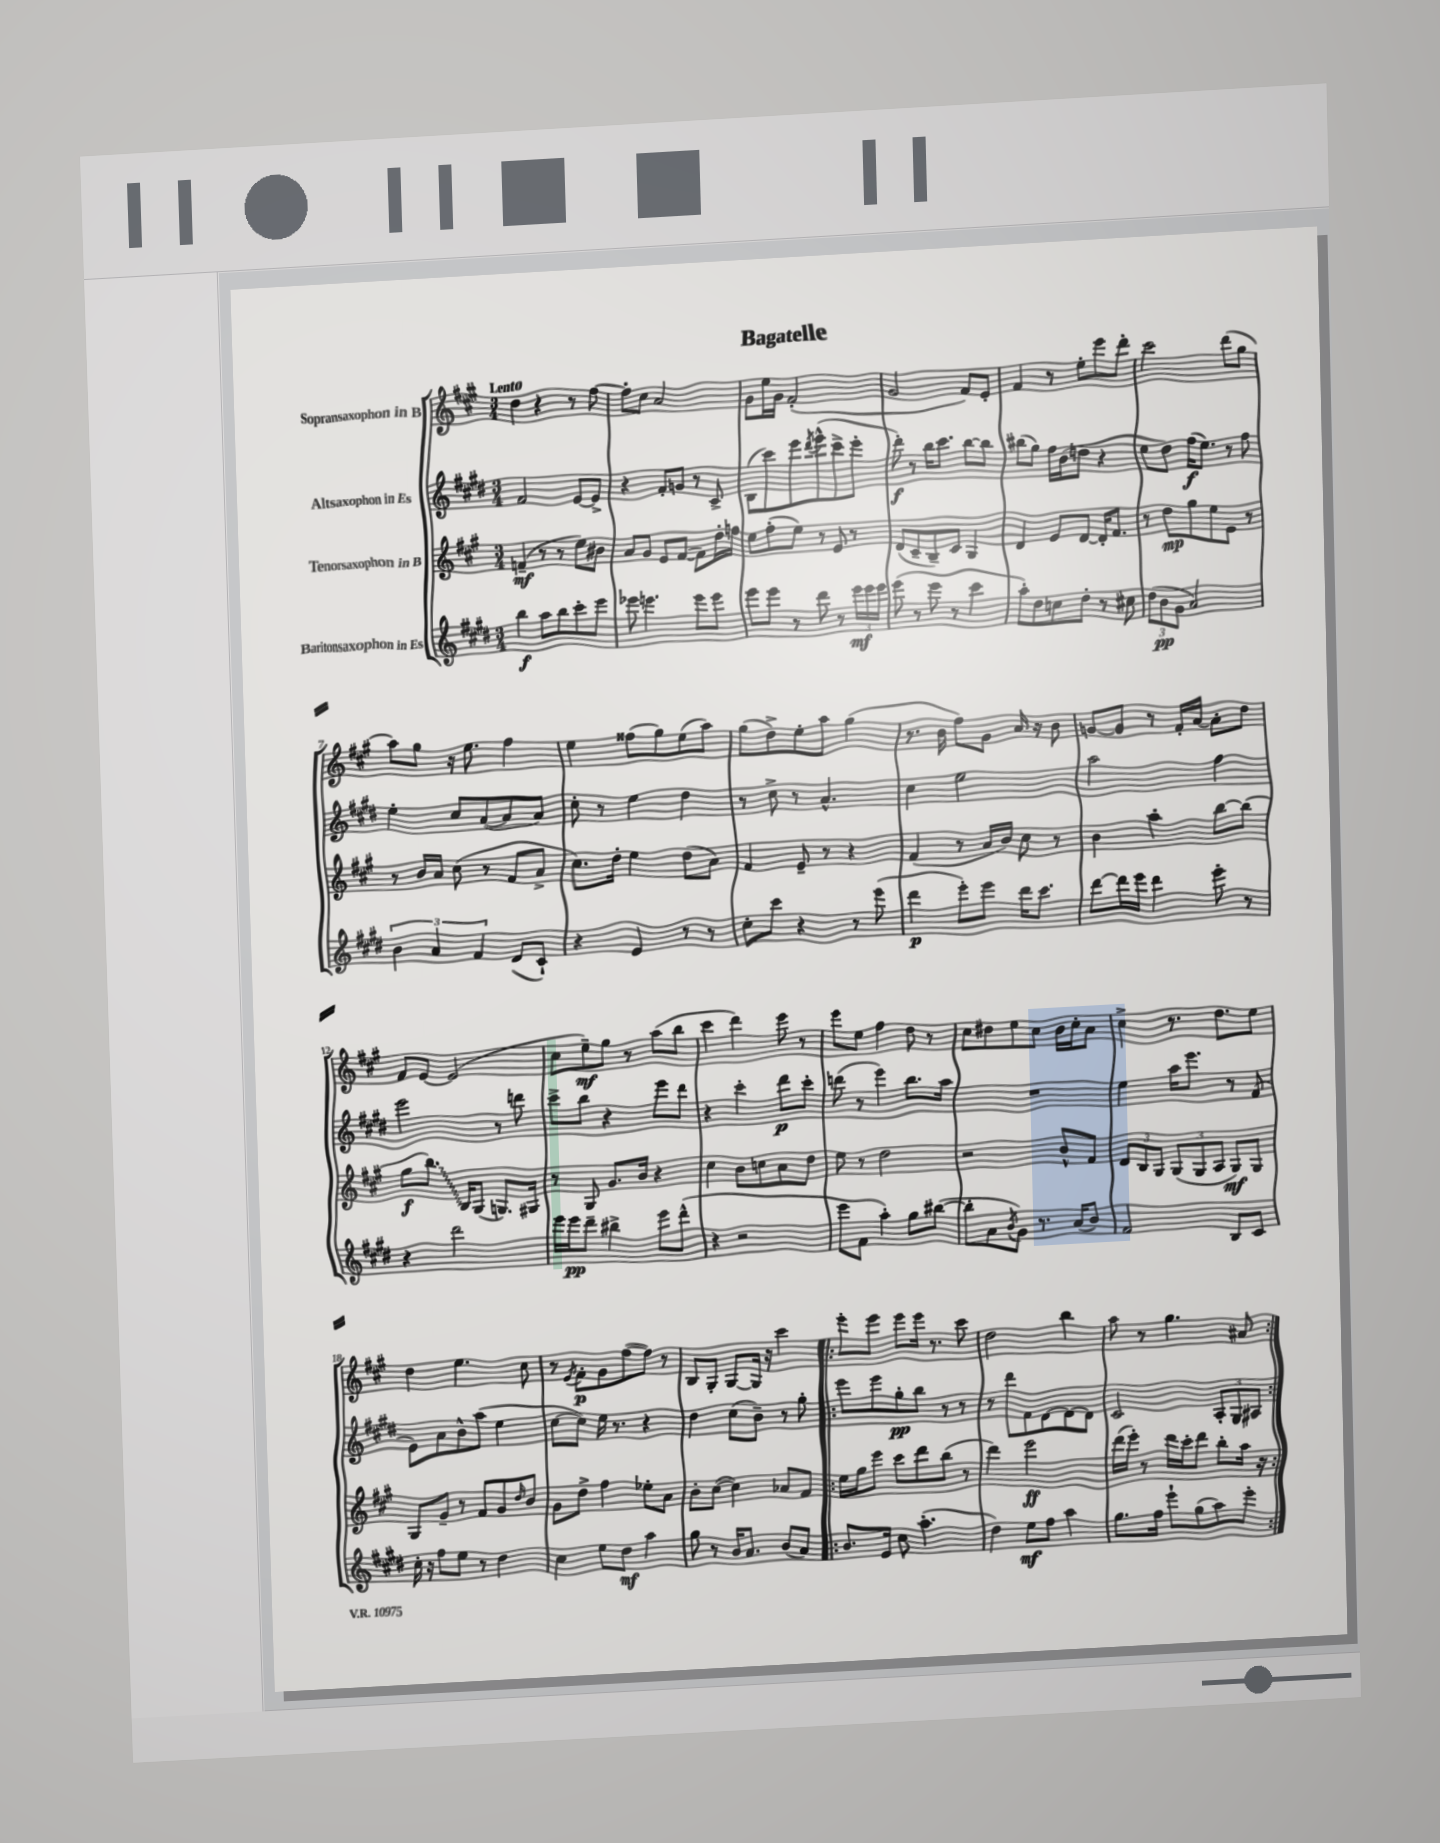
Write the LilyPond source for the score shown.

\header { title = "Bagatelle" }
<<
\new StaffGroup <<
\new Staff = "s0" \with { instrumentName = "Sopransaxophon in B" } {
    \clef treble \key a \major \numericTimeSignature \time 3/4 \tempo "Lento"
    d''4 r4 r8 fis''8~ |
    fis''8-. cis''8 a'2 |
    gis'8 e''16 gis'16 fis'2-.( |
    gis'2 fis'8) e'8-. |
    fis'4 r8 e''8-. e'''8 d'''8-. |
    cis'''2 d'''8( gis''8 |
    a''8) gis''8 r16 e''8. fis''4 |
    e''4 fisis''8( gis''8) e''8( a''8) |
    gis''8( d''8->) e''8-. a''8 gis''4( |
    r8. b'16 fis''8) gis'8 a'16 r16 b'8 |
    g'8~ g'8 r8 fis'16-. a'16~ a'8-. d''8 |
    fis'8 e'8~ e'2( |
    cis''8 e''8--\mf) gis''8 r8 a''8( b''8 |
    cis'''4 d'''4) e'''8 r8 |
    e'''8 e''8 fis''4 d''8 r8 |
    cis''8 dis''8 e''8 cis''8 b'16 cis''16-. a'8 |
    cis''4-> r8. d''8. e''8 |
    d''4 e''4. cis''8 |
    r8 \acciaccatura { e'8 } fis'8-.\p gis'8 fis''8~( fis''8) r8 |
    b8 gis8-. gis8~ gis16 r16 cis'''4 |
    \repeat volta 2 { e'''8-. e'''8 e'''8 e'''16 r8. cis'''8 |
    d''2 b''4 |
    a''8 r8 gis''4. ais'8 | }
}
\new Staff = "s1" \with { instrumentName = "Altsaxophon in Es" } {
    \clef treble \key e \major \numericTimeSignature \time 3/4
    fis'2 e'8~ e'8-> |
    r4 fis'8-. g'8 r8 cis'8-> |
    b8( cis'''8) e'''8 \acciaccatura { dis'''8 } e'''8-^( cis'''8-> e'''8-. |
    dis'''8-.\f) r8 b''16 cis'''8. b''8~ b''8 |
    bis''8( gis''8) fis''16 b'16( d''8 r4 |
    e''8 dis''8) fis''16\f( e''8.) r8 fis''8 |
    e''4-. cis''8 a'8~( a'8 a'8) |
    cis''8-. r8 e''4 dis''4 |
    r8 cis''8-> r8 a'4.-^ |
    cis''4 e''2 |
    a''2 fis''4 |
    e'''2 r8 d'''8 |
    cis'''8-> b''8 r4 e'''8 dis'''8 |
    r4 cis'''4-. dis'''8\p cis'''8-. |
    d'''8( r8 e'''4) b''8. a''16 |
    R2. |
    e''4 a''16 e'''8. r8 fis'8( |
    e'8) a'8 b'8-^ a''8( e''4 |
    cis''8~ cis''8) e''16 r8. r4 |
    dis''4 cis''8( b'8--) r8 gis''8-. |
    \repeat volta 2 { e'''8 e'''8 gis''8-.\pp b''8 r8 r8 |
    r8 dis'''8 fis'8 dis'8~ dis'8~ dis'8 |
    cis'2 \tuplet 3/2 { a8-. gis8 ais8 } | }
}
\new Staff = "s2" \with { instrumentName = "Tenorsaxophon in B" } {
    \clef treble \key a \major \numericTimeSignature \time 3/4
    f'4--\mf( r8 r8 e''8) bis'8 |
    a'8 gis'8 e'8 fis'8~( fis'8) d''16-. f''16 |
    e''8 fis''8-.( e''8) r8 e'8 r8 |
    d'8( cis'8-- b8--) cis'8 gis4 |
    d'4 e'8 d'8~ d'16-. fis'8. |
    r8 d''8\mp gis''8 e''8 e'8 r8 |
    r8 b'16 a'16 cis''8( r8 fis'8 a'8-> |
    cis''8.) d''16-. e''4 d''8( a'8) |
    fis'4 e'8-- r8 r4 |
    fis'4( r8 a'16 b'16) cis''8 r8 |
    b'4 a''4-. b''8~ b''8( |
    gis''8\f \once \override Glissando.style = #'zigzag b''8.\glissando) b16 gis8( g8.) gis16 |
    r8 gis8 gis'8. b'16 r4 |
    cis''4 b'8 c''8 a'8 d''8 |
    e''8 r8 d''2 |
    r2 b'8-^ fis'8 |
    \tuplet 3/2 { d'8 b8 gis8 } \tuplet 3/2 { gis8( gis8 a8 } gis8\mf) gis8 |
    gis8 gis'8-- r8 fis'8 gis'8 \grace { d''16 } b'8 |
    gis'8 d''8-> fis''4 ees''8-. a'8 |
    b'8-. cis''8~( cis''4) aes'8 fis'8 |
    \repeat volta 2 { e''16 gis''16 e'''8 cis'''8 d'''8 b''8( r8 |
    d'''4) e'''2\ff |
    d'''16( e'''16-.) r8 d'''16 cis'''16-. d'''8 b''8-. a''16 r16 | }
}
\new Staff = "s3" \with { instrumentName = "Baritonsaxophon in Es" } {
    \clef treble \key e \major \numericTimeSignature \time 3/4
    b''4\f a''8 b''8 cis'''8-. e'''8 |
    ees'''8 e'''4. e'''8 e'''8 |
    e'''8 e'''8 r8 dis'''8 r8 \tuplet 3/2 { e'''16\mf e'''16 e'''16 } |
    e'''8( r8 e'''8 r8 cis'''4 |
    a''8-.) dis''8 c''8 dis''8-. r8 cis''8 |
    \tuplet 3/2 { dis''8( b'8\pp gis'8 } a'2) |
    \tuplet 3/2 { b'4 a'4 fis'4 } dis'8( cis'8-!) |
    r4 e'4 r8 r8 |
    cis''8-. cis'''8 r4 r8 e'''8( |
    dis'''4\p e'''8-.) e'''8 dis'''16 cis'''8. |
    dis'''8~ dis'''16 e'''16 dis'''4 e'''8-. r8 |
    r4 dis'''2 |
    e'''16 e'''16\pp dis'''8-- bis''4-> e'''8 dis'''8-^( |
    r4 r2 |
    e'''8 fis'8 a''4-.) gis''8 bis''8~( |
    bis''8-. a'8 \acciaccatura { b'8 } gis'8) r8. a'16( b'8) |
    fis'2 b8 cis'8 |
    cis''16-. r16 fis''8 e''8 r8 dis''4 |
    cis''4 e''8 dis''8\mf a''4 |
    gis''8 r8 b'16 a'8. b'8( a'8) |
    \repeat volta 2 { b'8. e'16 cis''8 a''4.-.( |
    dis''4) e''8\mf fis''8 a''4 |
    gis''8. fis''16 e'''8-! gis''8( a''8) e'''8-. | }
}
>>
>>
